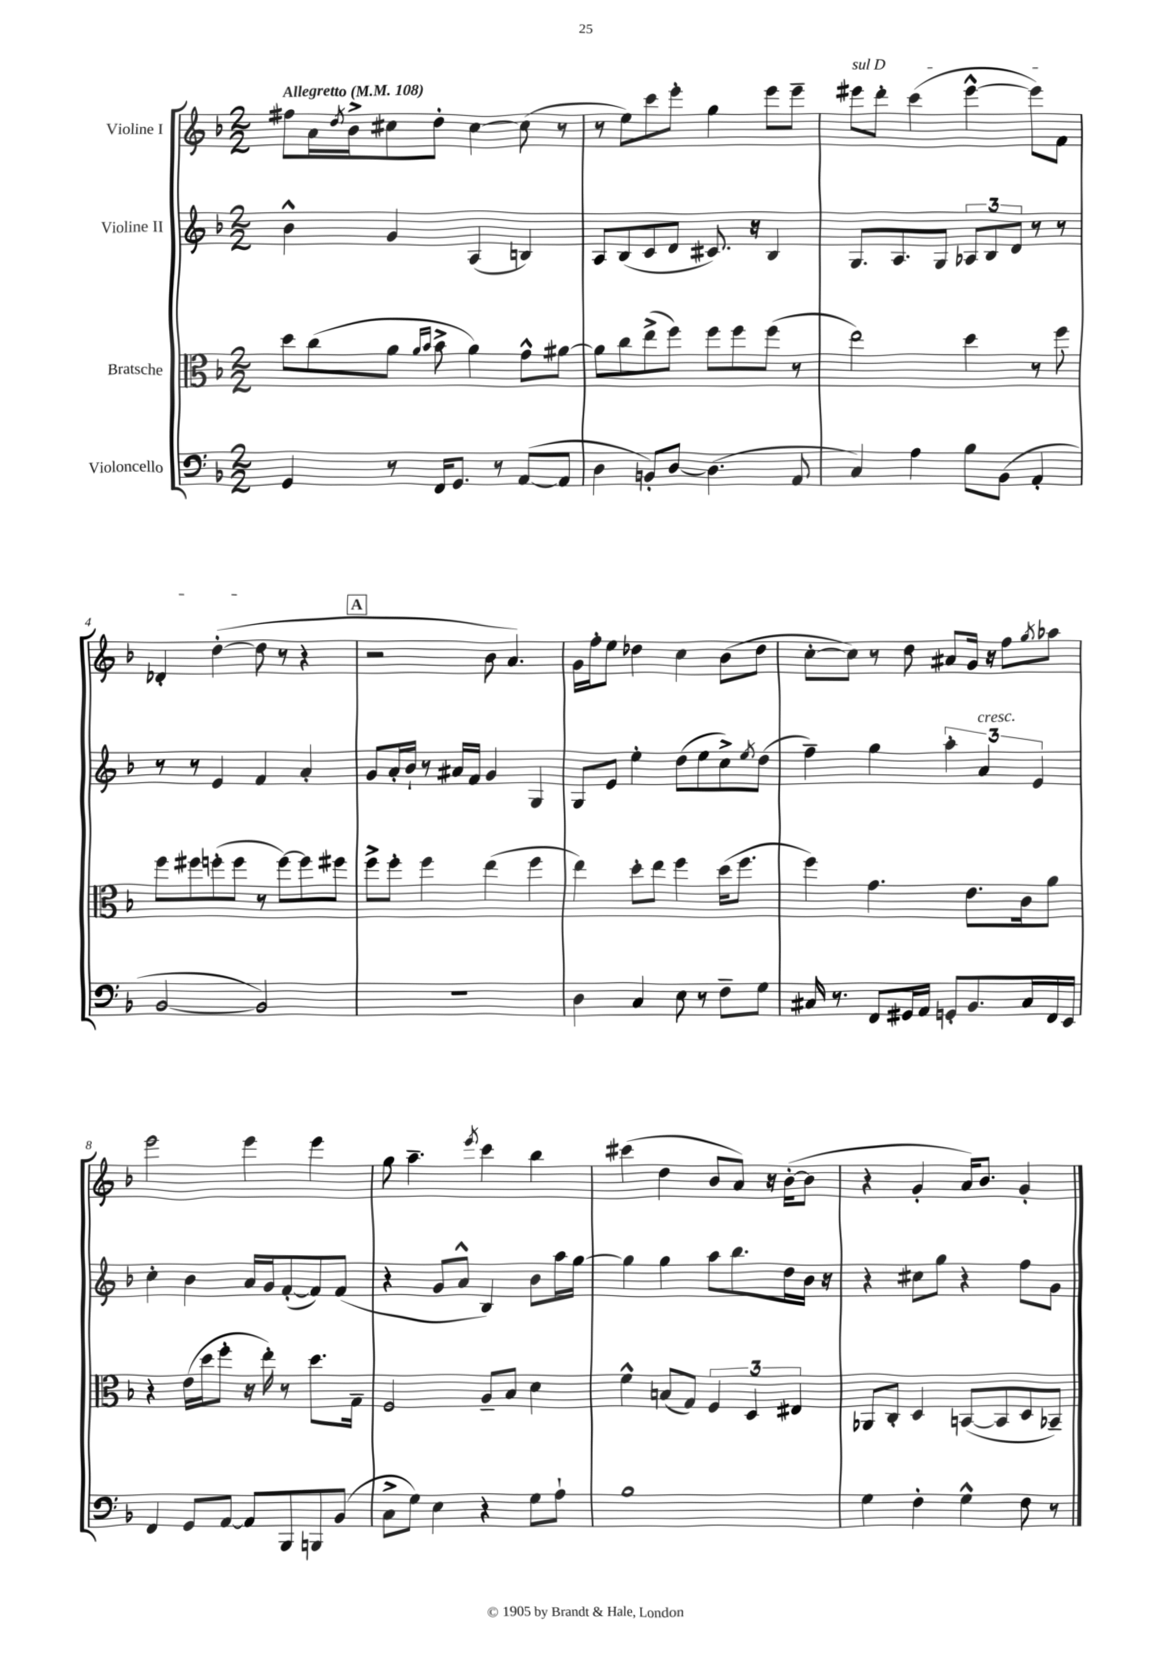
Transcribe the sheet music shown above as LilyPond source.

<<
\new StaffGroup <<
\new Staff = "s0" \with { instrumentName = "Violine I" } {
    \clef treble \key f \major \numericTimeSignature \time 2/2 \tempo "Allegretto" 4 = 108
    fis''8 a'16 \acciaccatura { d''8 } bes'16-> cis''8 d''8-. cis''4~ cis''8( r8 |
    r8 e''8) c'''8 e'''8-. g''4 e'''8 e'''8-- |
    \once \override TextSpanner.bound-details.left.text = \markup { \italic "sul D" } eis'''8\startTextSpan d'''8-. c'''4( eis'''4~-^ eis'''8) f'8 |
    des'4-. d''4~-.( d''8\stopTextSpan r8 r4 |
    \mark \markup { \box "A" } r2 bes'8 a'4.) |
    g'16 f''16-. e''8 des''4 c''4 bes'8( des''8 |
    c''8~-. c''8) r8 d''8 ais'8 g'16 r16 f''8 \acciaccatura { g''8 } aes''8 |
    e'''2 e'''4 e'''4 |
    g''8 a''4.-- \acciaccatura { e'''8 } c'''4 bes''4 |
    cis'''4( d''4 bes'8 a'8) r16 bes'16~-.( bes'8 |
    r4 g'4-. a'16) bes'8. g'4-. \bar "|." |
}
\new Staff = "s1" \with { instrumentName = "Violine II" } {
    \clef treble \key f \major \numericTimeSignature \time 2/2
    bes'4-^ g'4 a4( b4) |
    a8 bes8( c'8 d'8 cis'8.) r16 bes4 |
    g8. a8. g8 \tuplet 3/2 { aes8 bes8 d'8 } r8 r8 |
    r8 r8 e'4 f'4 a'4-. |
    \mark \markup { \box "A" } g'8 a'16-. bes'16-! r8 ais'16 f'16 g'4 g4 |
    g8 e'8 e''4-. d''8( e''8 c''8->) \acciaccatura { e''8 } d''8( |
    f''4--) g''4 \tuplet 3/2 { a''4-. a'4^\markup { \italic "cresc." } e'4 } |
    c''4-. bes'4 a'16 g'16 f'8~-.( f'8) f'8( |
    r4 g'8 a'8-^ bes4) bes'8 a''16 g''16~ |
    g''4 g''4 a''8 bes''8. d''16 bes'16 r16 |
    r4 cis''8 g''8 r4 f''8 g'8 \bar "|." |
}
\new Staff = "s2" \with { instrumentName = "Bratsche" } {
    \clef alto \key f \major \numericTimeSignature \time 2/2
    d''8 c''8( a'8 \grace { a'16 bes'16 } bes'8-> a'4) g'8-^ ais'8~ |
    ais'8 c''8 e''8->( f''8) f''8 f''8 f''8( r8 |
    e''2) d''4 r8 f''8 |
    f''8 fis''8 f''8-.( f''8 r8 f''8~) f''8 fis''8 |
    \mark \markup { \box "A" } f''8-> f''8-. f''4 e''4( f''4 |
    e''4) d''8-. e''8 f''4 d''16( f''8. |
    f''4) g'4. e'8. c'16 a'8 |
    r4 e'16( d''16 f''8-. r16 e''16-.) r8 d''8. g16-- |
    f2 a8-- bes8 d'4 |
    f'4-^ b8( g8) \tuplet 3/2 { f4 d4 eis4 } |
    aes,8 c8-. d4 b,8~( b,8 d8 bes,8--) \bar "|." |
}
\new Staff = "s3" \with { instrumentName = "Violoncello" } {
    \clef bass \key f \major \numericTimeSignature \time 2/2
    g,4 r8 f,16 g,8. r8 a,8~( a,8 |
    d4 b,8-.) d8~ d4.( a,8 |
    c4) a4 bes8 bes,8( a,4-. |
    bes,2~ bes,2) |
    \mark \markup { \box "A" } R1 |
    d4 c4 e8 r8 f8-- g8 |
    cis16 r8. f,8 gis,16 a,16 g,8-. bes,8. cis16 f,16 e,16 |
    f,4 g,8 a,8~ a,8 bes,,8 b,,8 bes,8( |
    c8-> g8) e4 r4 g8 a8-! |
    bes1 |
    g4 f4-. g4-^ f8 r8 \bar "|." |
}
>>
>>
